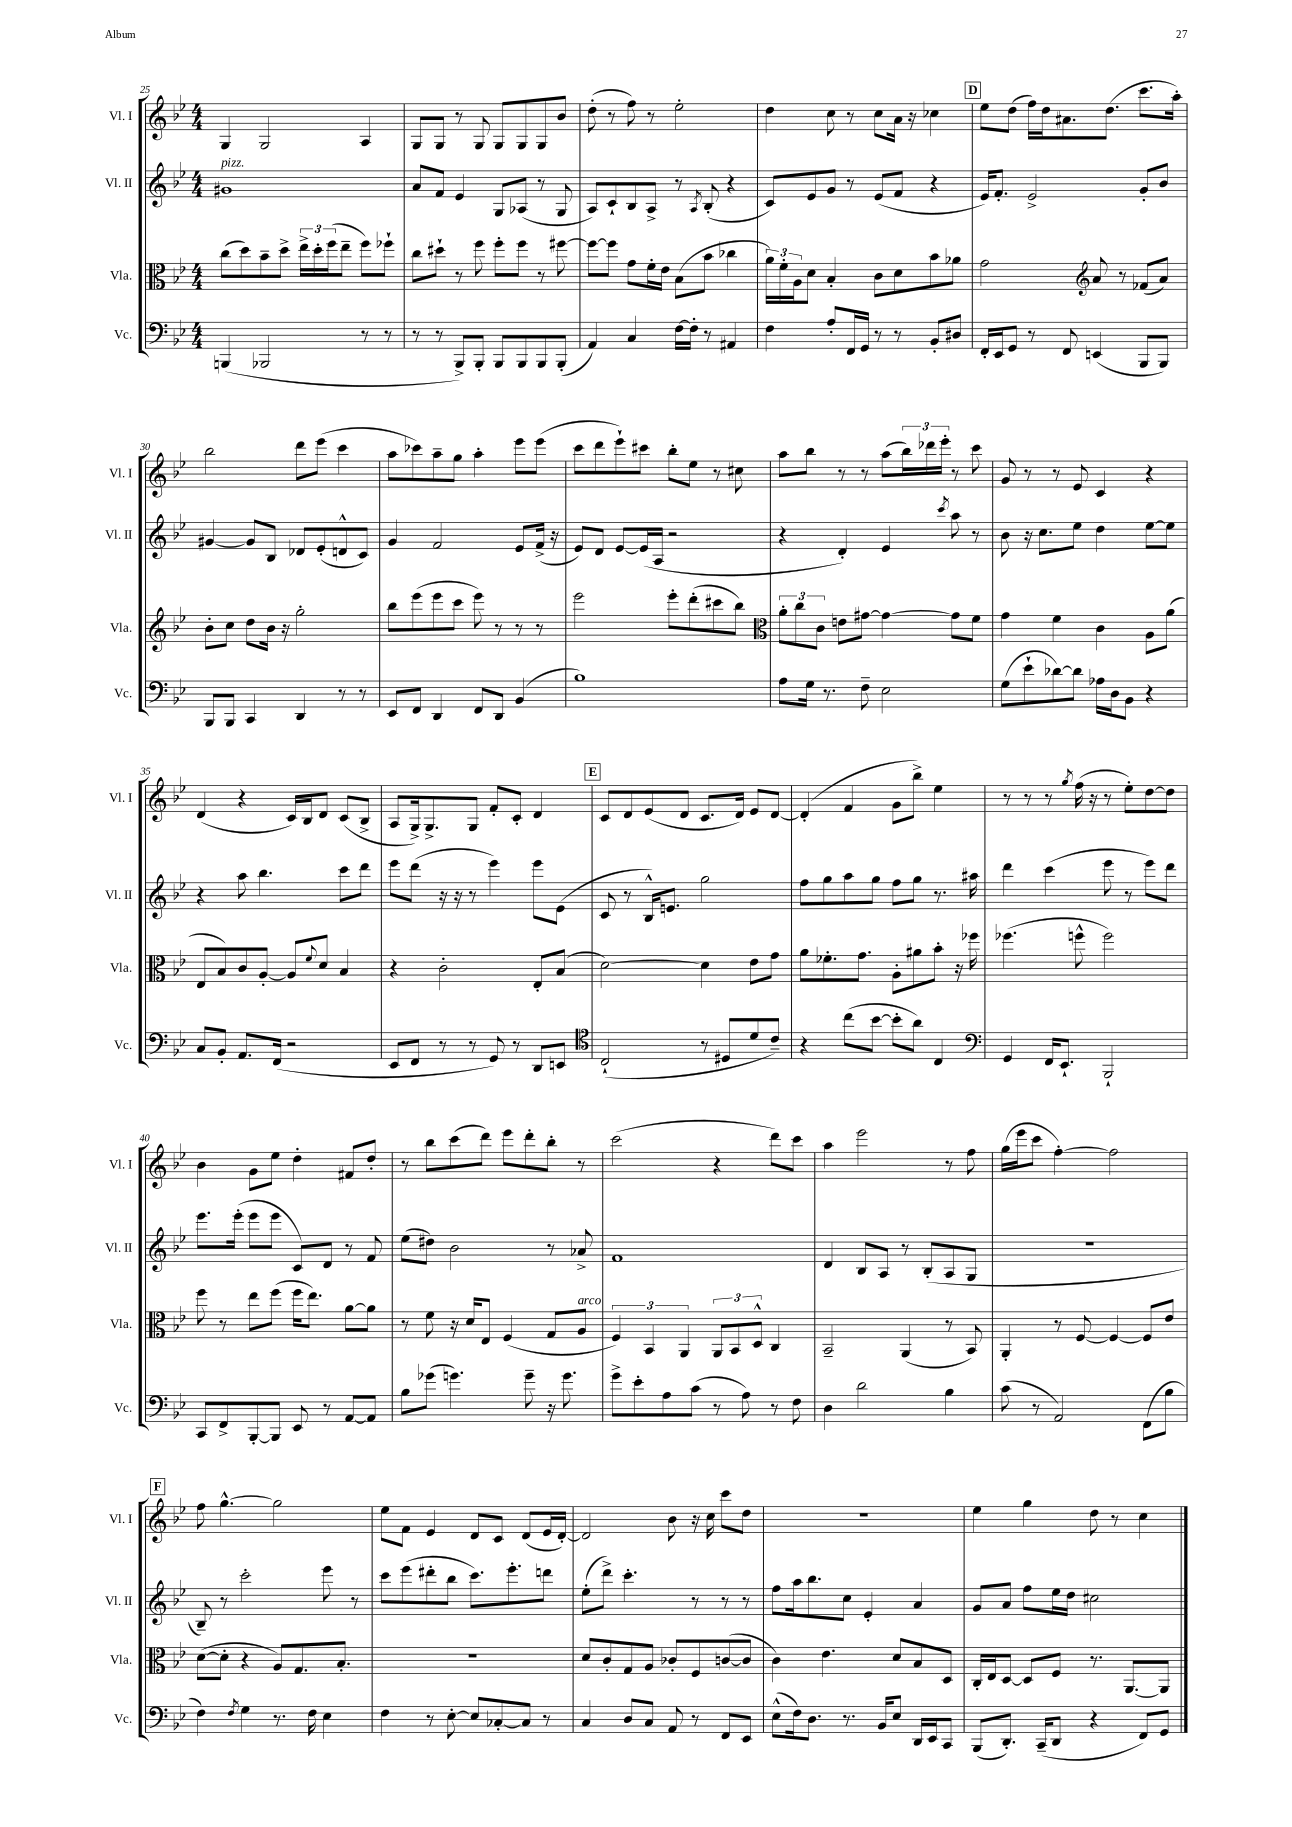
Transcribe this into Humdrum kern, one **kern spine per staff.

**kern	**kern	**kern	**kern
*staff4	*staff3	*staff2	*staff1
*clefF4	*clefC3	*clefG2	*clefG2
*k[b-e-]	*k[b-e-]	*k[b-e-]	*k[b-e-]
*M4/4	*M4/4	*M4/4	*M4/4
(4BBB/	(8cc\L	1g#	4G/
.	8dd\)	.	.
2BBB-/	8b-~\	.	2G/
.	8dd^\J	.	.
.	24ee-^\LL	.	.
.	24dd'\	.	.
.	(24ff\J	.	.
.	8ee-~\J	.	.
8r	8ff\L)	.	4A/
8r	8ff-`\J	.	.
=	=	=	=
8r	8cc\L	8a/L	8G/L
8r	8dd#`\J	8f/J	8G/J
8BBB-^/L)	8r	4e-/	8r
8BBB-'/J	8ff\	.	8G/
8BBB-/L	8ff'\L	8G/L	8G/L
8BBB-/	8ff\J	(8A-/J	8G/
8BBB-/	8r	8r	8G/
(8BBB-'/J	[8ff#\	8G/	8b-/J
=	=	=	=
4AA/)	8ff#\_L	8A/L)	(8dd'\
.	8ff#\]J	8c`/	8r
4C/	8g\L	8B-/	8ff\)
.	16f'\L	8A^/J	8r
.	16e-\JJ	.	.
[16F\LL	(8B-\L	8r	2ee-'\
16F'\]JJ	.	.	.
.	.	8qA/	.
8r	8b-\J	(8B-'/	.
4AA#/	4cc-\	4r	.
=	=	=	=
4F\	24a\LL)	8c/L)	4dd\
.	24f'\	.	.
.	24A\J	.	.
.	8d\J	8e-/	.
8A'/L	4B-'/	8g/J	8cc\
16FF/L	.	8r	8r
16GG/JJ	.	.	.
8r	8c\L	(8e-/L	8cc\L
8r	8d\	8f/J	16a\Jk
.	.	.	16r
8BB-'/L	8b-\	4r	4cc-\
8D#/J	8a-\J	.	.
=	=	=	=
16FF'/LL	2g\	16e-/LK)	8ee-\L
16EE-/J	.	8.f'/J	.
8GG/J	.	.	(8dd\J
8r	.	2e-^/	16ff\LL)
.	.	.	16dd\J
8FF/	.	.	8.a#\
*	*clefG2	*	*
(4EE/	8a/	.	.
.	.	.	(8.dd\J
.	8r	.	.
8BBB-/L	(8f-/L	8g'/L	8.ccc\L
8BBB-/J)	8a/J)	8b-/J	.
.	.	.	16aa'\Jk)
=	=	=	=
8BBB-/L	8b-'\L	[4g#/	2bb-\
8BBB-/J	8cc\J	.	.
4CC/	8dd\L	8g#/]L	.
.	16b-\Jk	8B-/J	.
.	16r	.	.
4DD/	2gg'\	8d-/L	8ddd\L
.	.	(8e-'/	(8eee-\J
8r	.	8d^^/	4ccc\
8r	.	8c/J)	.
=	=	=	=
8EE-/L	8bb-\L	4g/	8aa\L
8FF/J	(8eee-\	.	8ccc-\)
4DD/	8eee-\	2f/	8aa~\
.	8ccc\J	.	8gg\J
8FF/L	8eee-\)	.	4aa'\
8DD/J	8r	.	.
(4BB-/	8r	8e-/L	8eee-\L
.	8r	(16f^/Jk	(8eee-\J
.	.	16r	.
=	=	=	=
1B-)	2eee-\	8e-/L)	8ccc\L
.	.	8d/J	8ddd\
.	.	[8e-/L	8eee-`\)
.	.	(16e-/]L	8ccc#\J
.	.	16A/JJ	.
.	8eee-'\L	2r	8bb-'\L
.	(8ddd'\	.	8ee-\J
.	8ccc#\	.	8r
.	8bb-\J)	.	8cc#\
=	=	=	=
*	*clefC3	*	*
8A\L	12a'\L	4r	8aa\L
.	12cc\	.	.
16G\Jk	.	.	8bb-\J
.	12c\J	.	.
8.r	.	.	.
.	8e\L	4d'/)	8r
8F~\	[8g#\J	.	8r
2E-\	4g#\_	4e-/	(8aa\L
.	.	.	24bb-\L)
.	.	.	24ddd-\
.	.	.	24eee-'\JJ
.	.	8qccc/	.
.	8g#\]L	8aa\	8r
.	8f\J	8r	8ccc\
=	=	=	=
(8G\L	4g\	8b-\	8g/
8e-`\	.	16r	8r
.	.	8.cc\L	.
[8d-\)	4f\	.	8r
8d-\]J	.	8ee-\J	8e-/
16A-\LL	4c\	4dd\	4c/
16D\J	.	.	.
8BB-\J	.	.	.
4r	8A\L	[8ee-\L	4r
.	(8a\J	8ee-\]J	.
=	=	=	=
8C/L	8E-/L	4r	(4d/
8BB-'/J	8B-/)	.	.
8.AA/L	8c/	8aa\	4r
.	[8A'/J	4.bb-\	.
(16FF/Jk	.	.	.
2r	8A/]L	.	16c/LL)
.	.	.	16B-/J
.	8qqf/	.	.
.	8d/J	.	8d/J
.	4B-/	8ccc\L	(8c/L
.	.	8ddd\J	8B-^/J
=	=	=	=
8EE-/L	4r	8eee-\L	8A/L
8FF/J	.	(8ddd\J	16G^/k)
.	.	.	8.G^/
8r	2c'\	16r	.
.	.	16r	.
8r	.	8r	8G/J
8GG/)	.	4eee-\)	8f'/L
8r	.	.	8c'/J
8DD/L	8E-'/L	8eee-\L	4d/
8EE/J	(8B-/J	(8e-\J	.
=	=	=	=
*clefC4	*	*	*
(2C`/	[2d\)	8c/	8c/L
.	.	8r	8d/
.	.	16B-^^/LK)	(8e-/
.	.	8.e/J	.
.	.	.	8d/J
8r	4d\]	2gg\	8.c/L
8D#/L	.	.	.
.	.	.	16d/Jk)
8d/	8e-\L	.	8e-/L
8c~/J)	8g\J	.	[8d/J
=	=	=	=
4r	8a\L	8ff\L	(4d'/]
.	8.f-'\	8gg\	.
(8cc\L	.	8aa\	4f/
.	8.g\J	.	.
[8b-\J	.	8gg\J	.
8b-'\]L	8A'\L	8ff\L	8g\L
8a\J)	8a#\	8gg\J	8bb-^\J)
4C/	8b-'\J	8.r	4ee-\
.	16r	.	.
.	16ff-\	16aa#\	.
=	=	=	=
*clefF4	*	*	*
4GG/	(4.ff-\	4ddd\	8r
.	.	.	8r
16FF/LK	.	(4ccc\	8r
8.EE-`/J	.	.	.
.	.	.	8qgg/
.	8ff^^\	.	(16ff\
.	.	.	16r
2BBB-`/	2ff\)	8eee-\	8r
.	.	8r	8ee-'\L)
.	.	8eee-\L)	[8dd\
.	.	8ddd\J	8dd\]J
=	=	=	=
8CC/L	8ff\	8.eee-\L	4b-\
8FF^/	8r	.	.
.	.	(16eee-'\Jk	.
[8BBB-'/	8ee-\L	8eee-\L	8g\L
8BBB-/]J	(8ff\J	8eee-\J	8ee-\J
8EE-/	16ff\LK	8c/L)	4dd'\
.	8.ee-\J)	.	.
8r	.	8d/J	.
[8AA/L	[8a\L	8r	8f#/L
8AA/]J	8a\]J	8f/	8dd'/J
=	=	=	=
8B-\L	8r	(8ee-\L	8r
(8g-\J	8f\	8dd#\J)	8bb-\L
4.g\)	16r	2b-\	(8ccc\
.	16d/LK	.	.
.	8E-/J	.	8ddd\J)
.	(4F/	.	8eee-\L
8g~\	.	.	8ddd'\
16r	8G/L	8r	8bb-'\J
8.g\	.	.	.
.	8A/J	8a-^/	8r
=	=	=	=
8g^\L	6F/)	1f	(2ccc\
8e-'\	.	.	.
.	6BB-/	.	.
8A\	.	.	.
.	6AA/	.	.
(8c\J	.	.	.
8r	12AA/L	.	4r
.	12BB-/	.	.
8A\)	.	.	.
.	12D^^/J	.	.
8r	4C/	.	8ddd\L)
8F\	.	.	8ccc\J
=	=	=	=
4D\	2BB-~/	4d/	4aa\
2d\	.	8B-/L	2eee-\
.	.	8A/J	.
.	(4AA/	8r	.
.	.	(8B-'/L	.
4B-\	8r	8A/	8r
.	8BB-/)	8G/J	8ff\
=	=	=	=
(8c\	4AA'/	1r	(16gg\LL
.	.	.	16eee-\J
8r	.	.	8ccc\J
2AA/)	8r	.	[4ff'\)
.	[8F/	.	.
.	4F/_	.	2ff\]
(8FF\L	8F/]L	.	.
8B-\J	8e-/J	.	.
=	=	=	=
4F\)	([8d\L	8B-~/)	8ff\
.	8d'\]J	8r	[4.gg^^\
8qF/	.	.	.
4G\	4r	2ccc'\	.
8.r	8A/L)	.	2gg\]
.	8.G/	.	.
16F\	.	.	.
4E-\	.	8eee-\	.
.	8.B-'/J	.	.
.	.	8r	.
=	=	=	=
4F\	1r	8ccc\L	8ee-\L
.	.	(8eee-\	8f\J
8r	.	8ddd#'\	4e-/
[8E-'\	.	8bb-\J	.
8E-/]L	.	8.ccc\L)	8d/L
[8C-'/	.	.	8c/J
.	.	8.eee-'\	.
8C-/]J	.	.	(8d/L
8r	.	8ddd\J	16e-/L
.	.	.	[16d'/JJ)
=	=	=	=
4C/	8d/L	(8ee-'\L	2d/]
.	8c'/	8ddd^\J)	.
8D/L	8G/	4.ccc'\	.
8C/J	8A/J	.	.
8AA/	8c-'/L	.	8b-\
8r	8F/	8r	16r
.	.	.	16cc\
8FF/L	([8c/	8r	8ccc\L
8EE-/J	8c/]J	8r	8dd\J
=	=	=	=
(8E-^^\L	4c\)	8ff\L	1r
16F\k)	.	16aa\k	.
8.D\J	.	8.bb-\	.
.	4.e-\	.	.
8.r	.	8cc\J	.
.	.	4e-'/	.
16BB-/LK	.	.	.
8E-/J	8d/L	.	.
16DD/LL	8B-/	4a/	.
16EE-/J	.	.	.
8CC/J	8D/J	.	.
=	=	=	=
(8BBB-/L	16C'/LL	8g/L	4ee-\
.	16E-/J	.	.
8.DD'/J)	[8D/J	8a/J	.
.	8D/]L	8ff\L	4gg\
(16CC~/LK	.	.	.
8DD/J	8F/J	16ee-\L	.
.	.	16dd\JJ	.
4r	8.r	2cc#\	8dd\
.	.	.	8r
.	[8.AA/L	.	.
8FF/L)	.	.	4cc\
8GG/J	8AA/]J	.	.
==	==	==	==
*-	*-	*-	*-
